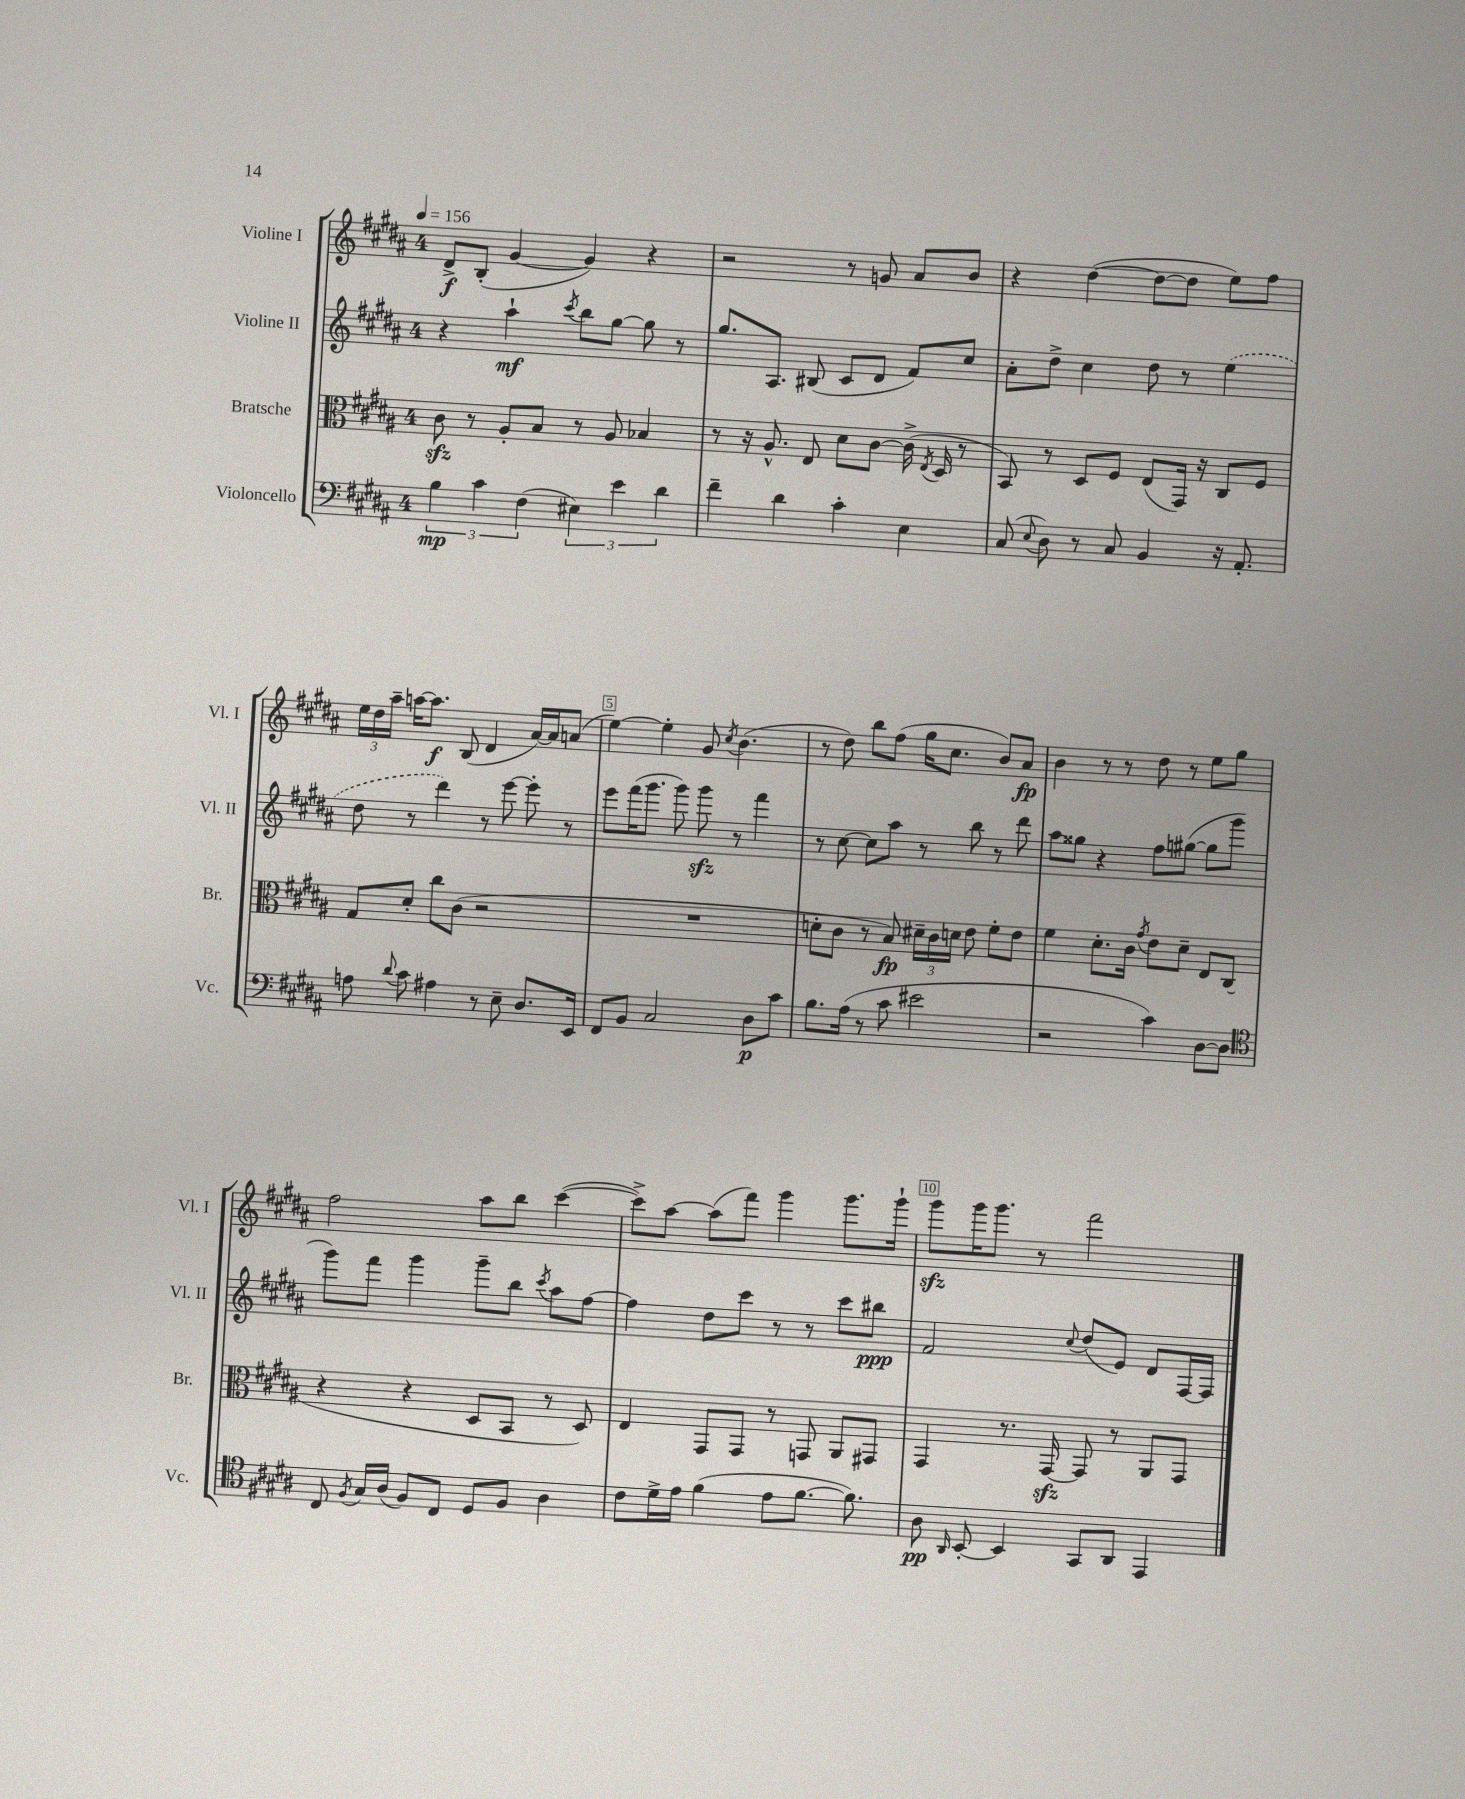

**kern	**kern	**kern	**kern
*staff4	*staff3	*staff2	*staff1
*clefF4	*clefC3	*clefG2	*clefG2
*k[f#c#g#d#a#]	*k[f#c#g#d#a#]	*k[f#c#g#d#a#]	*k[f#c#g#d#a#]
*M4/4	*M4/4	*M4/4	*M4/4
*MM156	*MM156	*MM156	*MM156
6B\	8c#\	4r	8d#^/L
.	8r	.	(8B'/J
6c#\	.	.	.
.	8A#'/L	4aa#`\	[4g#/
(6F#\	.	.	.
.	8B/J	.	.
.	.	8qccc#/	.
6E#\)	8r	8bb\L	4g#/])
.	8A#/	[8gg#\J	.
6e\	.	.	.
.	4B-/	8gg#\]	4r
6d#\	.	.	.
.	.	8r	.
=	=	=	=
4f#~\	8r	8.gg#/L	2r
.	16r	.	.
.	8.A#^^/	8.A#/J	.
4d#\	.	.	.
.	8E/	(8B#/	.
4c#'\	8d#\L	8c#/L	8r
.	[8c#\J	8d#/J	8g/
4E\	(16c#^\]	8f#/L)	8a#/L
.	8qE/	.	.
.	16D#/	.	.
.	8r	8cc#/J	8b/J
=	=	=	=
(8C#/	8BB/)	8a#'\L	4r
8qqE/	.	.	.
8D#\)	8r	8dd#^\J	.
8r	8D#/L	4cc#\	([4dd#\
8C#/	8F#/J	.	.
4BB/	(8E/L	8dd#\	8dd#\_L
.	16GG#/Jk)	8r	8dd#\]J
.	16r	.	.
16r	8C#/L	(4ee\	8ee\L)
8.AA#'/	.	.	.
.	8F#/J	.	8ff#\J
=	=	=	=
8A\	8G#/L	8dd#\	24ee\LL
.	.	.	24dd#\
.	.	.	24aa#~\JJ
8qqd#/	.	.	.
8c#\	8d#'/J	8r	[16aa\LK
.	.	.	8.aa\]J
4A#\	8cc#\L	4ddd#\)	.
.	(8c#\J	.	(8B/
8r	2r	8r	4d#/
8E~\	.	[8eee\	.
8.D#/L	.	8eee'\]	[16a#/LL)
.	.	.	16a#/]J
.	.	8r	(8a/J
16EE/Jk	.	.	.
=	=	=	=
8FF#/L	1r	8eee\L	[4ee\)
8BB/J	.	(16fff#\K	.
.	.	8.ggg#\J	.
2C#/	.	.	4ee'\]
.	.	8ggg#\)	.
.	.	8ggg#\	8g#/
.	.	.	8qcc#/
.	.	8r	(4.b\
8D#\L	.	4fff#\	.
8c#\J	.	.	.
=	=	=	=
8.B\L	8d'\L	8r	8r
.	8c#\J	[8cc#\	8dd#\)
(16A#\Jk	.	.	.
8r	8r	8cc#\]L	8bb\L
8c#\	8B/)	8aa#\J	(8ff#\J
2e#\	24d#~\LL	8r	16gg#\LK
.	24c#\	.	.
.	.	.	8.cc#\J
.	24d\JJ	.	.
.	8e\	8bb\	.
.	8f#'\L	8r	8b/L)
.	8e\J	8ddd#\	8a#/J
=	=	=	=
2r	4f#\	8aa#\L	4b\
.	.	8gg##\J	.
.	8.d#'\L	4r	8r
.	.	.	8r
.	16c#\Jk	.	.
.	8qg#/	.	.
4c#\)	8e\L	8ff#\L	8dd#\
.	8d#~\J	([8gg#\J	8r
[8D#\L	8E/L	8gg#\]L	8ee\L
8D#\]J	(8C#/J	8ggg#\J	8gg#\J
=	=	=	=
*clefC4	*	*	*
8C#/	4r	8ggg#\L)	2ff#\
8qF#/	.	.	.
16G#/LL	.	8fff#\J	.
(16A#/JJ	.	.	.
8F#/L)	4r	4ggg#\	.
8C#/J	.	.	.
8D#/L	8D#/L	8ggg#~\L	8aa#\L
8F#/J	8BB/J	8bb\J	8bb\J
.	.	8qccc#/	.
4A#\	8r	8aa#\L	([4ccc#\
.	8D#/)	[8ff#\J	.
=	=	=	=
8c#\L	4E/	4ff#\]	8ccc#^\]L)
16d#^\L	.	.	[8aa#\J
16e\JJ	.	.	.
(4f#\	8GG#/L	8dd#\L	(8aa#\]L
.	8GG#/J	8ccc#\J	8fff#\J)
8e\L	8r	8r	4ggg#\
[8.f#\J	8GG/	8r	.
.	8AA#/L	8ccc#\L	8.ggg#\L
8.f#\])	.	.	.
.	8GG#/J	8bb#\J	.
.	.	.	16ggg#`\Jk
=	=	=	=
8A#\	4GG#/	2f#/	8ggg#\L
16qqAA#/	.	.	.
[8BB'/	.	.	16ggg#\K
.	.	.	8.ggg#\J
4BB/]	8.r	.	.
.	.	.	8r
.	[16GG#/	.	.
.	.	8qqcc#/	.
8GG#/L	8GG#/]	(8dd#/L	2fff#\
8AA#/J	8r	8e/J)	.
4EE/	8AA#/L	8d#/L	.
.	8GG#/J	[16F#/L	.
.	.	16F#/]JJ	.
==	==	==	==
*-	*-	*-	*-
